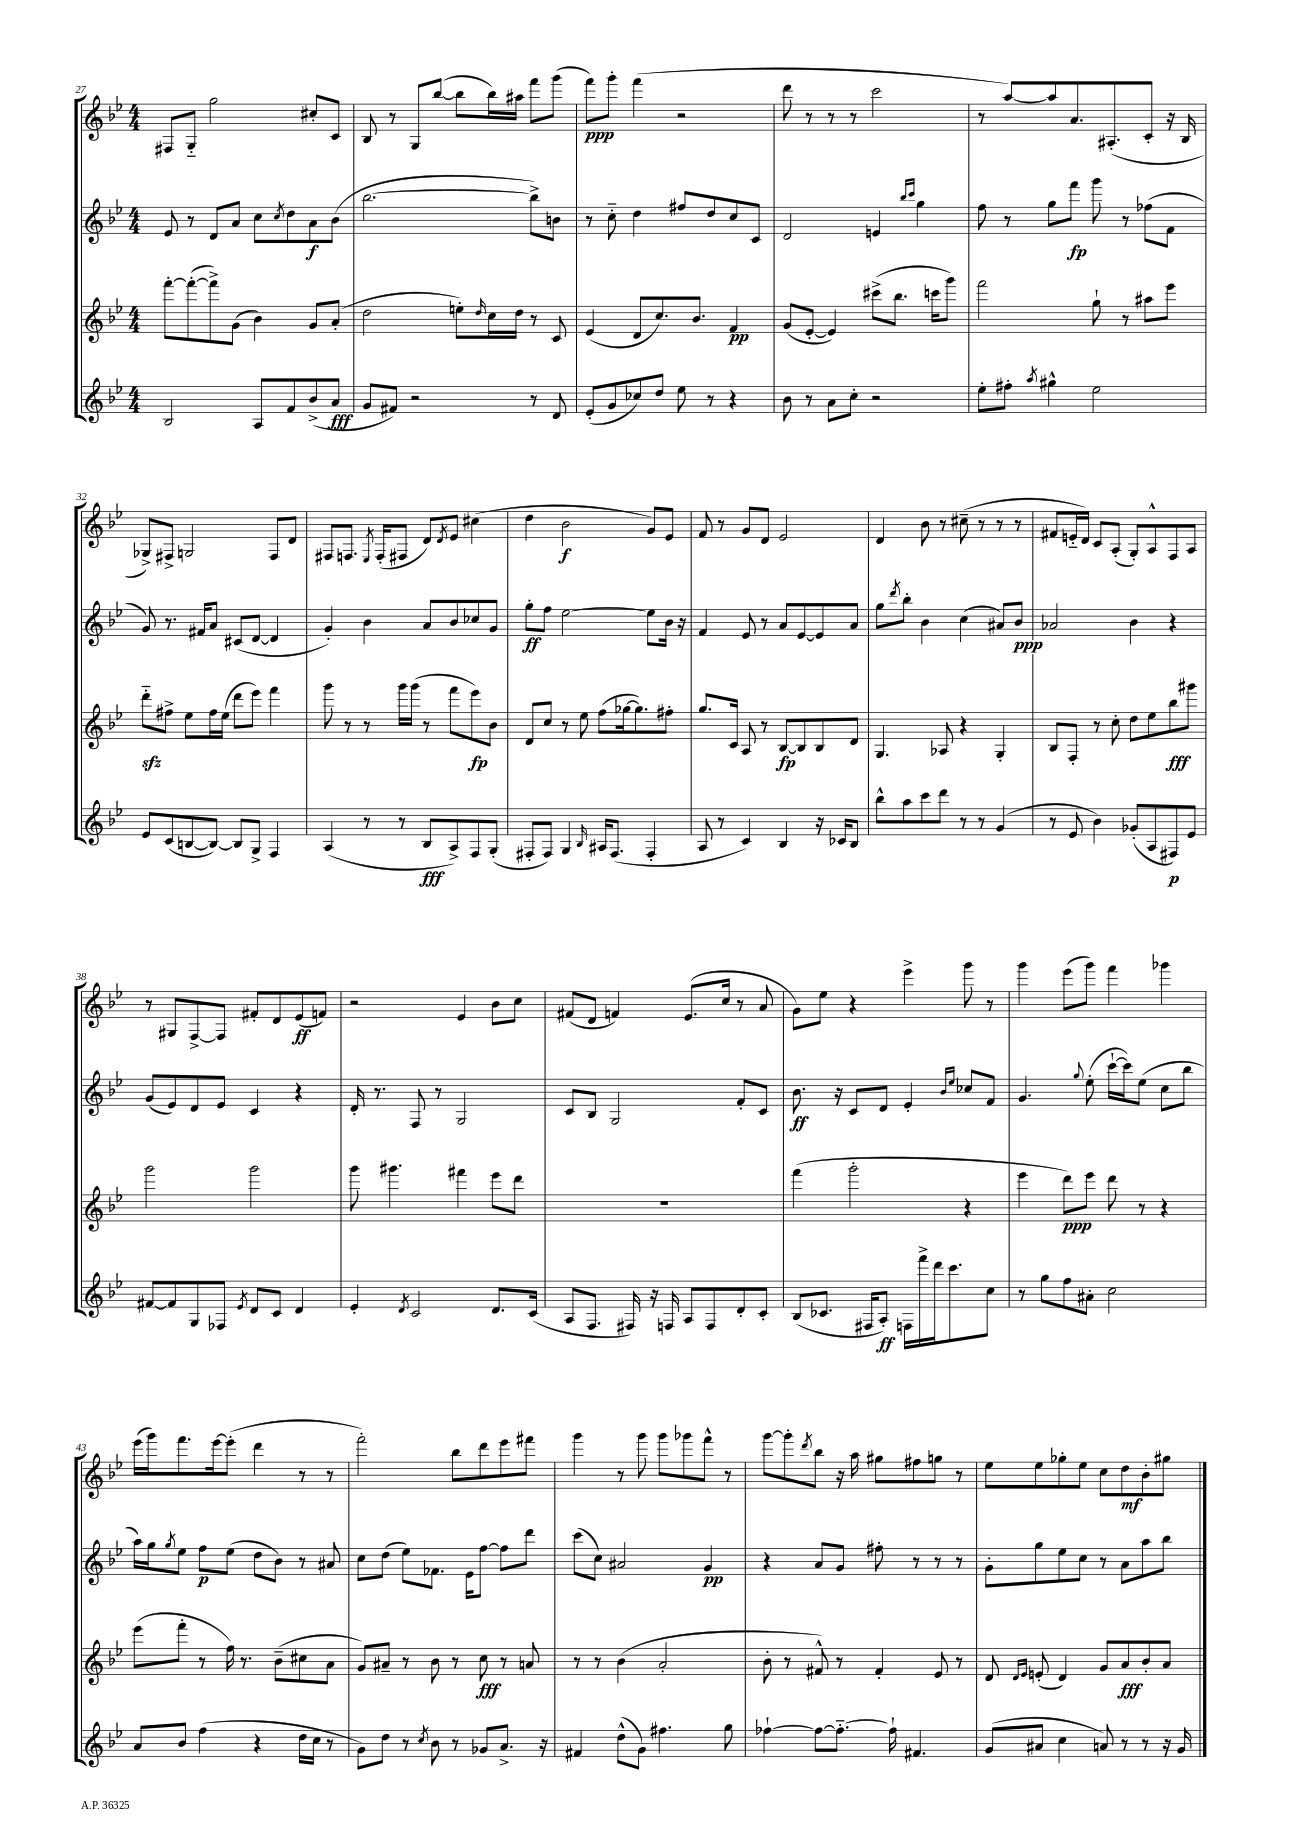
<<
\new StaffGroup <<
\new Staff = "s0" {
    \clef treble \key bes \major \numericTimeSignature \time 4/4
    fis8 g8-_ g''2 cis''8-. c'8 |
    bes8 r8 g8 bes''8~( bes''8 bes''16) ais''16 f'''8 g'''8( |
    f'''8\ppp) g'''8-. f'''4( r2 |
    d'''8 r8 r8 r8 c'''2 |
    r8 a''8~) a''8 a'8. ais8.-.( c'8-. r16 bes16 |
    ges8->) fis8-> g2 fis8 d'8 |
    fis8 f8. \acciaccatura { ees8 } f16-.( fis8 d'8) \acciaccatura { d'8 } ees'8 cis''4( |
    d''4 bes'2\f g'8) ees'8 |
    f'8 r8 g'8 d'8 ees'2 |
    d'4 bes'8 r8 cis''8--( r8 r8 r8 |
    fis'8 e'16-_ d'16) c'8 a8-.( g8-.) a8-^ f8 a8 |
    r8 gis8 f8~-> f8 fis'8-. d'8 ees'8\ff( f'8) |
    r2 ees'4 bes'8 c''8 |
    fis'8( d'8 f'4) ees'8.( c''16 r8 a'8 |
    g'8) ees''8 r4 ees'''4-> g'''8 r8 |
    g'''4 ees'''8( g'''8) f'''4 ges'''4 |
    ees'''16( g'''16) f'''8. ees'''16~ ees'''8-.( d'''4 r8 r8 |
    f'''2-.) bes''8 d'''8 ees'''8 fis'''8 |
    g'''4 r8 g'''8 g'''8 ges'''8 f'''8-^ r8 |
    g'''8~ g'''8-. \acciaccatura { d'''8 } bes''8 r16 a''16 gis''8 fis''8 g''8 r8 |
    ees''8 ees''8 ges''8-. ees''8 c''8 d''8\mf bes'8-. gis''8 \bar "|." |
}
\new Staff = "s1" {
    \clef treble \key bes \major \numericTimeSignature \time 4/4
    ees'8 r8 d'8 a'8 c''8 \acciaccatura { c''8 } d''8 a'8\f bes'8( |
    bes''2.~ bes''8->) b'8 |
    r8 c''8-_ d''4 fis''8 d''8 c''8 c'8 |
    d'2 e'4 \grace { bes''16 c'''16 } g''4 |
    f''8 r8 g''8 f'''8\fp g'''8 r8 fes''8( f'8 |
    g'8) r8. fis'16 a'8 cis'8( d'8~ d'4 |
    g'4-.) bes'4 a'8 bes'8 ces''8 g'8 |
    g''8-.\ff f''8 ees''2~ ees''8 bes'16 r16 |
    f'4 ees'8 r8 a'8 ees'8~ ees'8 a'8 |
    g''8 \acciaccatura { d'''8 } bes''8-. bes'4 c''4( ais'8) bes'8\ppp |
    aes'2 bes'4 r4 |
    g'8( ees'8) d'8 ees'8 c'4 r4 |
    d'16-. r8. f8 r8 g2 |
    c'8 bes8 g2 f'8-. c'8 |
    bes'8.\ff r16 c'8 d'8 ees'4-. \grace { bes'16 ees''16 } ces''8 f'8 |
    g'4. \appoggiatura { g''8 } ees''8-.( c'''16~-! c'''16) ees''8( c''8 bes''8 |
    a''16) g''16 \acciaccatura { g''8 } ees''8 f''8\p ees''8( d''8 bes'8) r8 ais'8 |
    c''8 d''8( ees''8) fes'8. ees'16 f''8~ f''8 d'''8 |
    c'''8( c''8) ais'2 g'4\pp |
    r4 a'8 g'8 fis''8-. r8 r8 r8 |
    g'8-. g''8 ees''8 c''8 r8 a'8 a''8 bes''8 \bar "|." |
}
\new Staff = "s2" {
    \clef treble \key bes \major \numericTimeSignature \time 4/4
    f'''8~-. f'''8~-.( f'''8->) g'8( bes'4) g'8 a'8-.( |
    d''2 e''8-.) \grace { d''16 } c''16 d''16 r8 c'8 |
    ees'4( d'8 c''8.) bes'8. f'4\pp |
    g'8( ees'8~-. ees'4) cis'''8->( bes''8. c'''16 g'''8) |
    f'''2 g''8-! r8 ais''8 ees'''8 |
    d'''8-_\sfz fis''8-> ees''8 fis''16 ees''16( d'''8 ees'''8) f'''4 |
    g'''8 r8 r8 g'''16 g'''16( r8 f'''8 ees'''8\fp) bes'8 |
    d'8 c''8 r8 ees''8 f''8( ges''16~ ges''8.) fis''8-. |
    g''8. c'16 a8 r8 bes8~\fp bes8 bes8 d'8 |
    g4. aes8 r4 g4-. |
    bes8 f8-. r8 c''8-. d''8 ees''8 bes''8\fff gis'''8 |
    g'''2 g'''2 |
    g'''8 gis'''4. fis'''4 ees'''8 d'''8 |
    R1 |
    f'''4( g'''2-. r4 |
    ees'''4 d'''8\ppp) ees'''8 d'''8 r8 r4 |
    ees'''8( f'''8-. r8 f''16) r8. bes'8--( cis''8 a'8 |
    g'8) ais'8-- r8 bes'8 r8 c''8\fff r8 a'8 |
    r8 r8 bes'4( a'2-. |
    bes'8-. r8 fis'8-^) r8 fis'4-. ees'8 r8 |
    d'8 \grace { d'16 ees'16 } e'8-.( d'4) g'8 a'8\fff bes'8-. a'8 \bar "|." |
}
\new Staff = "s3" {
    \clef treble \key bes \major \numericTimeSignature \time 4/4
    bes2 a8 f'8 bes'8->( a'8\fff |
    g'8 fis'8) r2 r8 d'8 |
    ees'8-.( g'8 ces''8) d''8 ees''8 r8 r4 |
    bes'8 r8 a'8 c''8-. r2 |
    ees''8-. fis''8-. \acciaccatura { a''8 } gis''4-^ ees''2 |
    ees'8 c'8( b8~ b8~) b8 g8-> f4 |
    a4( r8 r8 bes8\fff a8->) f8 g8-.( |
    fis8-. fis8) g4 \grace { bes16 } ais16 fis8.( fis4-. |
    a8 r8 c'4) bes4 r16 ces'16 bes8 |
    bes''8-^ a''8 c'''8 d'''8 r8 r8 g'4( |
    r8 ees'8 bes'4) ges'8-.( a8 fis8\p) ees'8 |
    fis'8~ fis'8 g8 fes8 \acciaccatura { ees'8 } d'8 c'8 d'4 |
    ees'4-. \acciaccatura { d'8 } c'2 d'8. c'16( |
    a8 f8. fis16) r16 f16 a8 f8 d'8-. c'8-. |
    bes8( ces'8. fis16 a8-.\ff) f16 f'''16-> d'''16 c'''8. c''8 |
    r8 g''8 f''8 ais'8-. c''2 |
    a'8 bes'8 f''4( r4 d''16 c''16 r8 |
    g'8) d''8 r8 \acciaccatura { c''8 } bes'8 r8 ges'8 a'8.-> r16 |
    fis'4 d''8-^( g'8) fis''4. g''8 |
    fes''4~-! fes''8~ fes''8.~-_ fes''16-! fis'4. |
    g'8( ais'8 c''4 a'8) r8 r8 r16 g'16 \bar "|." |
}
>>
>>
\layout { \context { \Score currentBarNumber = #27 } }
